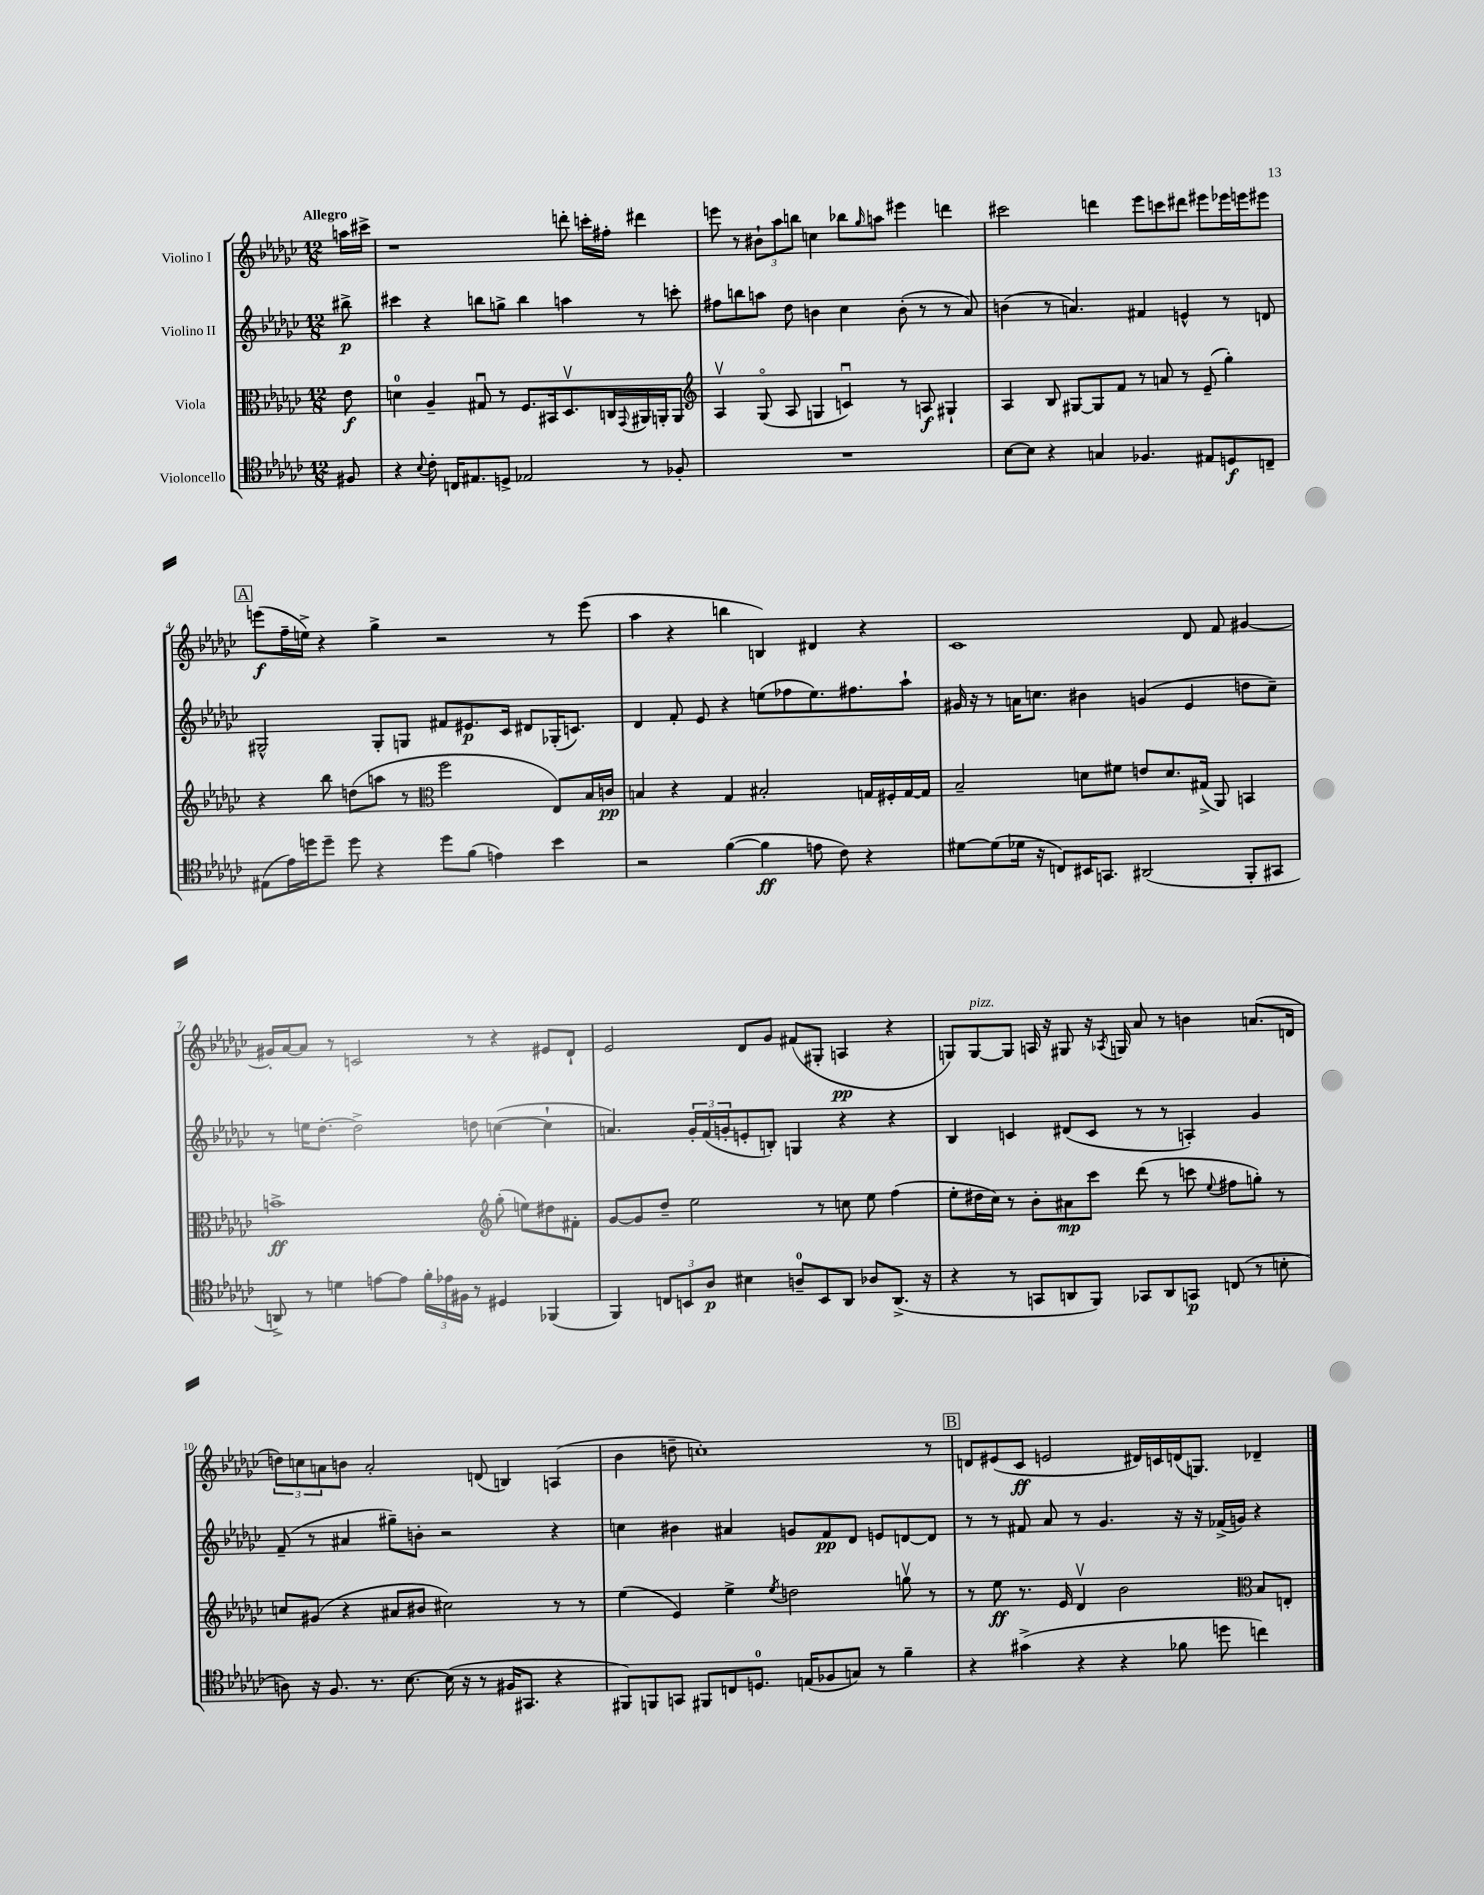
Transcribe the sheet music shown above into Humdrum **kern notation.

**kern	**kern	**kern	**kern
*staff4	*staff3	*staff2	*staff1
*clefC4	*clefC3	*clefG2	*clefG2
*k[b-e-a-d-g-c-]	*k[b-e-a-d-g-c-]	*k[b-e-a-d-g-c-]	*k[b-e-a-d-g-c-]
*M12/8	*M12/8	*M12/8	*M12/8
8F#	8e-	8bb#^	16aa
.	.	.	16ccc#^
=	=	=	=
4r	4d	4ccc#	1r
8qqB-	.	.	.
8c-'	4A-~	4r	.
16C	.	.	.
8.E#	.	.	.
.	8G#u	8bb	.
8D^	8r	8gg^	.
2E-	8.F	4bb	.
.	16BB#	.	.
.	8.D-v	4aa	8ddd'
.	.	.	16ccc'
.	16C	.	16ff#'
.	8qqGG-	.	.
8r	16AA#	8r	4ddd#
.	16AA'	.	.
8F-'	8AA	8ccc'	.
=	=	=	=
*	*clefG2	*	*
1.r	4A-v	8ff#	8eee
.	.	8bb	8r
.	(8G-o	8aa	12b#`
.	.	.	12aa-
.	8A-	8dd-	.
.	.	.	12bb
.	4G	4b	4cc
.	4cu)	4cc-	8bb-
.	.	.	16qqgg-
.	.	.	8aa
.	8r	(8b'	4eee#
.	8A	8r	.
.	4G#`	8r	4ddd
.	.	8a-)	.
=	=	=	=
[8B-	4A-	(4b	2ccc#
8B-]	.	.	.
4r	8B-	8r	.
.	[8G#	4.a)	.
4G	8G#]	.	4ddd
.	8f	.	.
4.F-	8r	4f#	8eee-
.	8a	.	8ccc
.	8r	4e^^	8ddd#
8E#	(8e-~	.	8eee#
8D	4gg-')	8r	16eee-
.	.	.	16eee
8C~	.	8d	8eee#
=	=	=	=
(8E#	4r	2G#^^	(8eee
16e-)	.	.	16ff~
16dd	.	.	16ee^)
8dd~	8bb-	.	4r
8dd	(8dd	.	.
4r	8aa	8G#'	4gg-^
.	8r	8G	.
*	*clefC3	*	*
8dd	2ff	8f#	2r
(8f	.	8.e#	.
4e)	.	.	.
.	.	16c-	.
.	.	8d#	.
4b-	8E-)	(16G-'	8r
.	.	8.c)	.
.	16B-	.	(8eee
.	16c	.	.
=	=	=	=
2r	4B	4d-	4aa-
.	4r	8f'	4r
.	.	8e-	.
([4f	4G-	4r	4bb
4f]	2B#'	(8ee	4B)
.	.	8ff-	.
8e	.	8.ee)	4d#
8c-)	.	.	.
.	.	8.ff#	.
4r	16G	.	4r
.	16F#'	.	.
.	[16G	8aa-`	.
.	16G]	.	.
=	=	=	=
[8d#	2B-~	16g#	1c-
.	.	16r	.
(8d#]	.	8r	.
16d-	.	16a	.
16r	.	8.cc	.
8C)	.	.	.
16BB#	8d	4b#	.
8.GG	.	.	.
.	8f#	.	.
(2AA#	8e	(4g	.
.	8.d	.	.
.	.	4e-	8d-
.	(16G#^	.	.
.	8AA-)	.	8f
8FF'	4BB	8dd	[4g#
8GG#	.	8cc~)	.
=	=	=	=
8AA^)	1b^	8r	16g#']
.	.	.	[16a-
8r	.	16ee	8a-]
.	.	[8.dd-'	.
4d	.	.	8r
.	.	2dd-^]	2c
[8e	.	.	.
8e]	.	.	.
24f'	.	.	.
24e-	.	.	.
24F#	.	.	.
8r	.	8dd	8r
*	*clefG2	*	*
4D#	(8gg-'	([4cc	4r
.	8ee)	.	.
(4FF-	8dd#	4cc`]	8e#
.	8f#'	.	8d-`
=	=	=	=
4FF)	[8g-	4.a)	2e-
.	8g-]	.	.
12C	8dd-~	.	.
12BB	.	.	.
.	2ee-	24g-'	.
12A-	.	(24f	.
.	.	24g'	.
4B#	.	8e'	8d-
.	.	8B')	8g-
8A~	.	4G	(8f#
8BB	8r	.	8G#'
8AA-	8cc	4r	4A
8A-	8ee-	.	.
(8.AA-^	(4ff	4r	4r
16r	.	.	.
=	=	=	=
4r	8ee-'	4B-	8G)
.	16dd#	.	[8G
.	16cc-)	.	.
8r	8r	4c	8G]
8GG	8b-'	.	16A
.	.	.	16r
8AA	8a#	(8d#	8G#
8FF)	8ccc-	8c	16r
.	.	.	8qA-
.	.	.	16G
8GG-	(8ddd-	8r	8a-
8AA	8r	8r	8r
8GG	8ccc	4A')	4b
.	8qqee-	.	.
(8C	8ff#	.	.
8r	8gg')	4g-	(8.a
8B'	8r	.	.
.	.	.	16d
=	=	=	=
8A)	8cc	(8f~	12dd)
.	.	.	12cc
16r	(8g#	8r	.
.	.	.	12a
8.F	.	.	.
.	4r	4a#	8b
8.r	.	.	2a'
.	8a#	8gg#~)	.
[8.B-	.	.	.
.	8b#	8b'	.
(16B-]	2cc#)	2r	.
16r	.	.	.
8r	.	.	(8d
16F#	.	.	4B)
8.GG#	.	.	.
4r	8r	4r	(4A
.	8r	.	.
=	=	=	=
8FF#)	(4ee-	4cc	4b-
8FF	.	.	.
8GG	4e-)	4b#	8dd~
8FF#	.	.	1cc')
8C	4ee-^	4a#	.
8.D	.	.	.
.	8qee-	.	.
.	2dd	8g	.
(16E	.	.	.
8F-	.	8f	.
8G)	.	8d-	.
8r	.	8e	.
4f~	8ggv	[8d	.
.	8r	8d]	8r
=	=	=	=
4r	8r	8r	8d
.	8ee-	8r	(8e#
(4g#^	8.r	8f#	8c-
.	.	8a-	2e
.	16e-	.	.
4r	4d-v	8r	.
.	.	4.g-	.
4r	2b-	.	.
.	.	.	16d#)
.	.	.	16c
8f-	.	16r	(16d
.	.	16r	8.G)
8dd	.	(16f-^	.
.	.	16g)	.
*	*clefC3	*	*
4cc)	8B-	4r	4d-~
.	8E'	.	.
==	==	==	==
*-	*-	*-	*-
